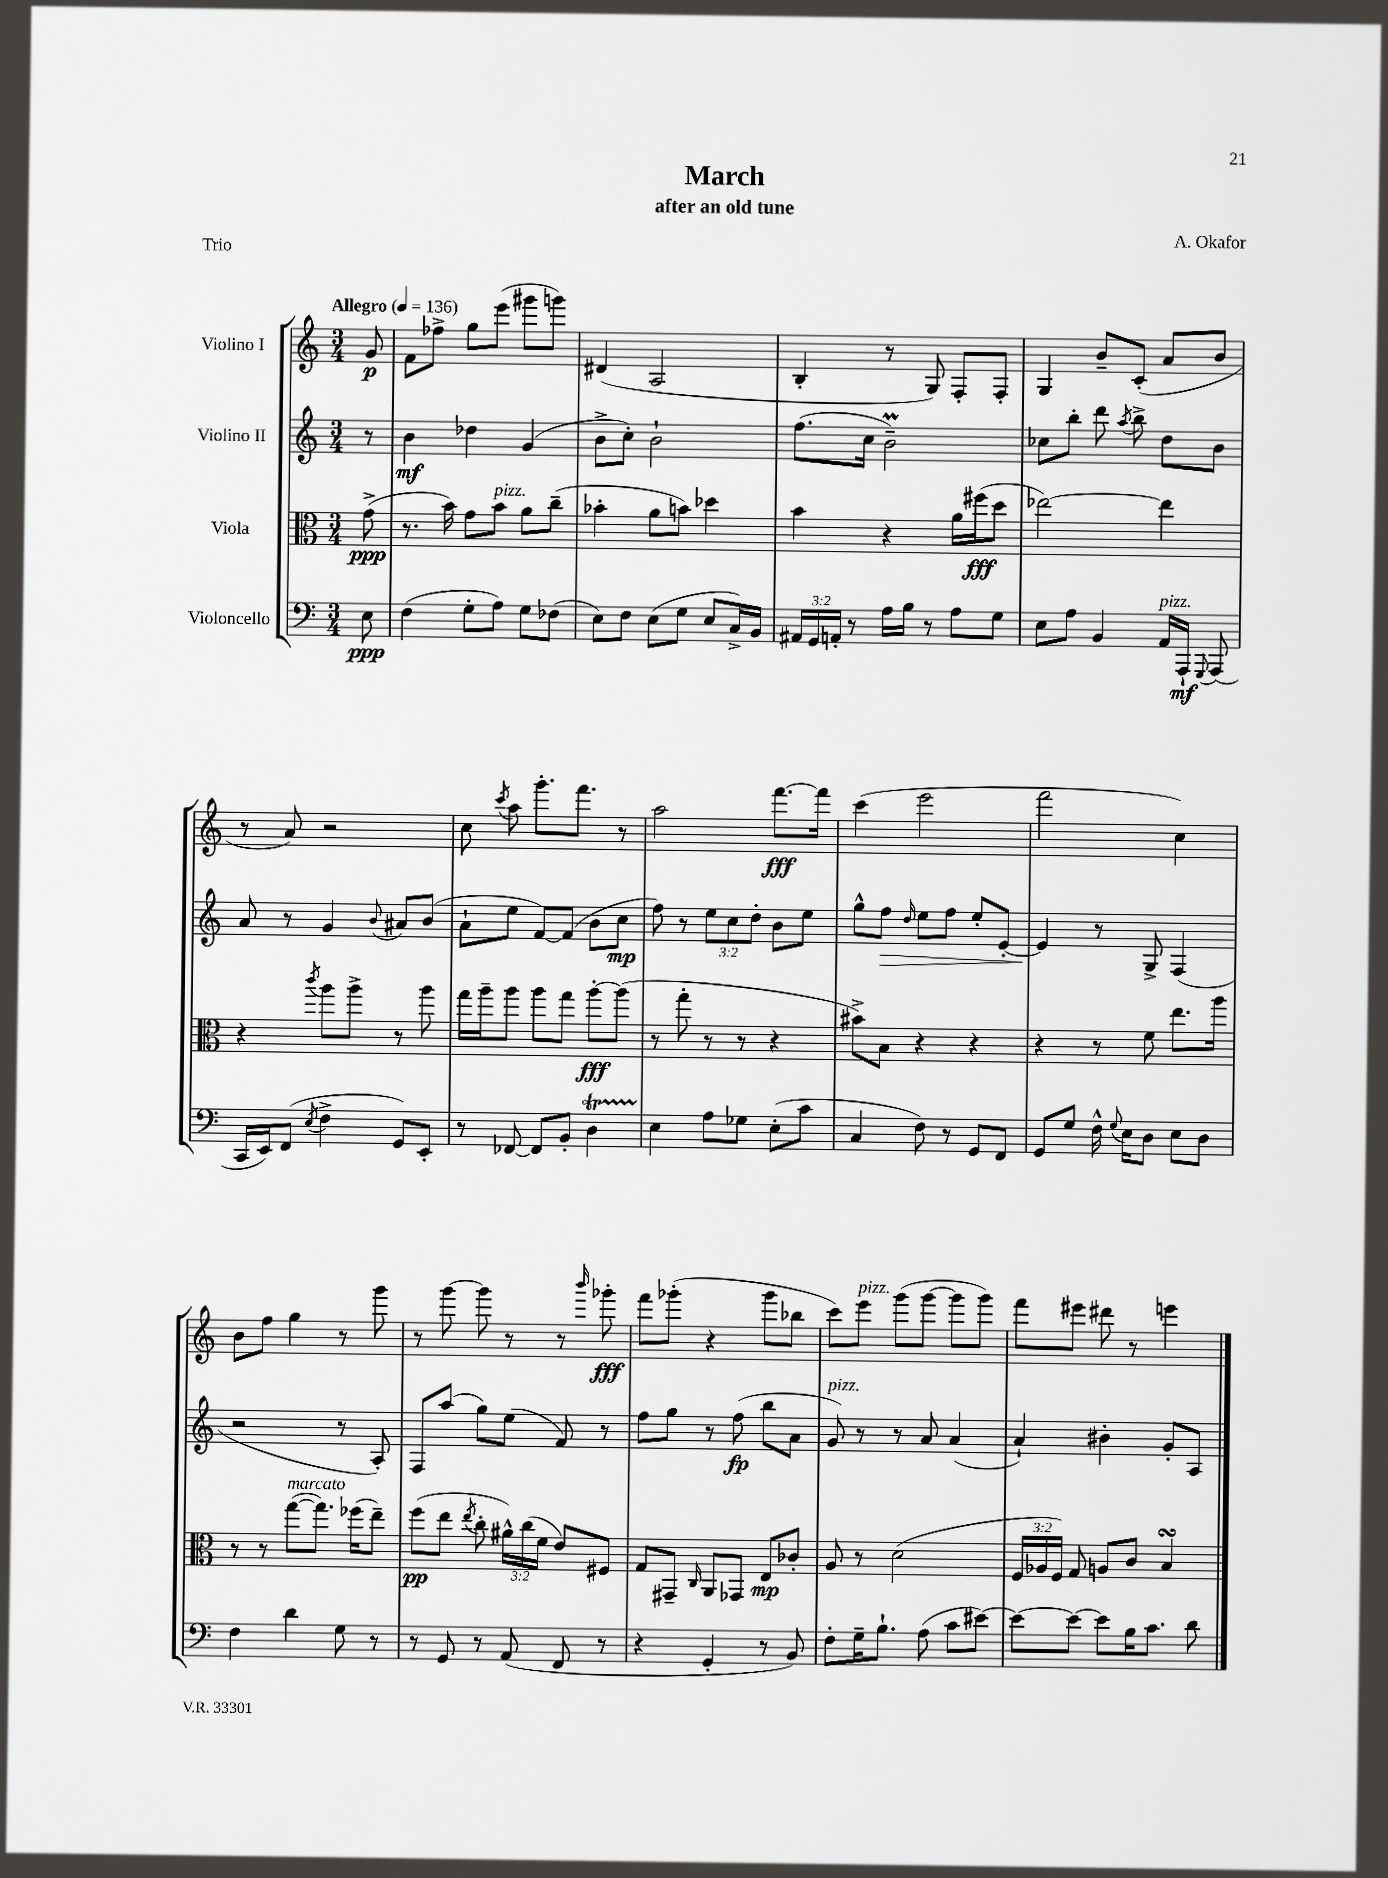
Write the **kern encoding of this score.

**kern	**kern	**kern	**kern
*staff4	*staff3	*staff2	*staff1
*clefF4	*clefC3	*clefG2	*clefG2
*k[]	*k[]	*k[]	*k[]
*M3/4	*M3/4	*M3/4	*M3/4
*MM136	*MM136	*MM136	*MM136
8E\	(8g^\	8r	8g/
=	=	=	=
(4F\	8.r	4b\	8f\L
.	.	.	8ff-^\J
.	16b\)	.	.
8G'\L	8g\L	4dd-\	8gg\L
8A\J)	8b\J	.	(8eee\J
8G\L	8a\L	(4g/	8ggg#\L
(8F-\J	(8cc~\J	.	8ggg\J)
=	=	=	=
8E\L)	4b-'\	8b^\L	(4d#/
8F\J	.	8cc'\J)	.
(8E\L	8a\L	2b`\	2A/
8G\J	8b\J)	.	.
8E/L	4dd-\	.	.
16C^/L)	.	.	.
16BB/JJ	.	.	.
=	=	=	=
24AA#/LL	4b\	(8.ff\L	4B'/
24GG/	.	.	.
24AA'/JJ	.	.	.
8r	.	.	.
.	.	16cc\Jk	.
16A\LL	4r	2b~\)	8r
16B\JJ	.	.	.
8r	.	.	8G/)
8A\L	16a\LL	.	8F'/L
.	(16ff#\J	.	.
8G\J	8dd\J	.	8F'/J
=	=	=	=
8E\L	[2ee-\)	8cc-\L	4G/
8A\J	.	8bb'\J	.
4BB/	.	8ddd\	8b~/L
.	.	8qaa/	.
.	.	8bb^\	(8c'/J
16AA/LL	4ee-\]	8dd\L	8a/L
16AAA`/JJ	.	.	.
8qqGGG/	.	.	.
(8AAA/	.	8b\J	8b/J
=	=	=	=
16CC/LL	4r	8a/	8r
16EE/J)	.	.	.
(8FF/J	.	8r	8a/)
8qE/	8qccc/	.	.
4F^\	8aa\L	4g/	2r
.	8aa^\J	.	.
.	.	8qqb/	.
8GG/L)	8r	8a#/L	.
8EE'/J	8aa\	(8b/J	.
=	=	=	=
8r	16gg\LL	8a`\L	8cc\
.	16aa~\J	.	.
.	.	.	8qccc/
[8FF-/	8aa\J	8ee\J	8aa\
8FF-/]L	8aa\L	[8f/L)	8.ggg'\L
8BB'/J	8gg\J	(8f/]J	.
.	.	.	8.fff\J
4D\	[8aa'\L	8b\L	.
.	(8aa\]J	8cc\J	8r
=	=	=	=
4E\	8r	8ff\)	2aa\
.	8gg'\	8r	.
8A\L	8r	12ee\L	.
.	.	12cc\	.
8G-\J	8r	.	.
.	.	12dd'\J	.
(8E'\L	4r	8b\L	[8.fff\L
8c\J	.	8ee\J	.
.	.	.	16fff\]Jk
=	=	=	=
4C/	8b#^\L)	8gg^^\L	(4ccc\
.	8B\J	8ff\J	.
.	.	16qqdd/	.
8F\)	4r	8ee\L	2eee\
8r	.	8ff\J	.
8GG/L	4r	8ee'/L	.
8FF/J	.	[8e'/J	.
=	=	=	=
8GG/L	4r	4e/]	2fff\
8G/J	.	.	.
16F^^\	8r	8r	.
8qqG/	.	.	.
16E\LK	.	.	.
8D\J	8f\	8G^/	.
8E\L	8.ee\L	(4F/	4cc\)
8D\J	.	.	.
.	16aa\Jk	.	.
=	=	=	=
4F\	8r	2r	8b\L
.	8r	.	8ff\J
4d\	([8gg\L	.	4gg\
.	8.gg\]J)	.	.
8G\	.	8r	8r
.	(16ff-\LK	.	.
8r	8ee~\J)	8A'/)	8ggg\
=	=	=	=
8r	(8ff\L	8F/L	8r
8GG/	8ee\J	(8aa/J	[8ggg\
.	8qee/	.	.
8r	8cc'\	8gg\L)	8ggg\]
(8AA/	24a#^^\LL)	(8ee\J	8r
.	(24cc\	.	.
.	24f\JJ	.	.
8FF/	8e/L)	8f/)	8r
.	.	.	16qqbbb/
8r	8F#/J	8r	8ggg-'\
=	=	=	=
4r	8G/L	8ff\L	8fff\L
.	8GG#~/J	8gg\J	(8ggg-'\J
.	16qqC/	.	.
4GG'/	8AA/L	8r	4r
.	8GG-/J	(8ff\	.
8r	8E/L	8bb\L	8ggg-\L
8BB/)	8c-'/J	8a\J	8bb-\J
=	=	=	=
8F'\L	8A/	8g/)	8ccc\L)
16G~\K	8r	8r	8eee\J
8.B`\J	.	.	.
.	(2d\	8r	(8ggg\L
(8A\	.	8a/	[8ggg\J
8c\L	.	(4a/	8ggg\]L
[8e#\J)	.	.	8ggg\J)
=	=	=	=
8e#\_L	24F/LL	4a`/)	8fff\L
.	24A-/	.	.
.	24F/JJ)	.	.
8e#\_J	8G/	.	8eee#\J
8e#\]L	8A/L	4b#'\	8ddd#\
16B\K	8c/J	.	8r
8.c\J	.	.	.
.	4B/	8g'/L	4eee\
8d\	.	8A/J	.
==	==	==	==
*-	*-	*-	*-
